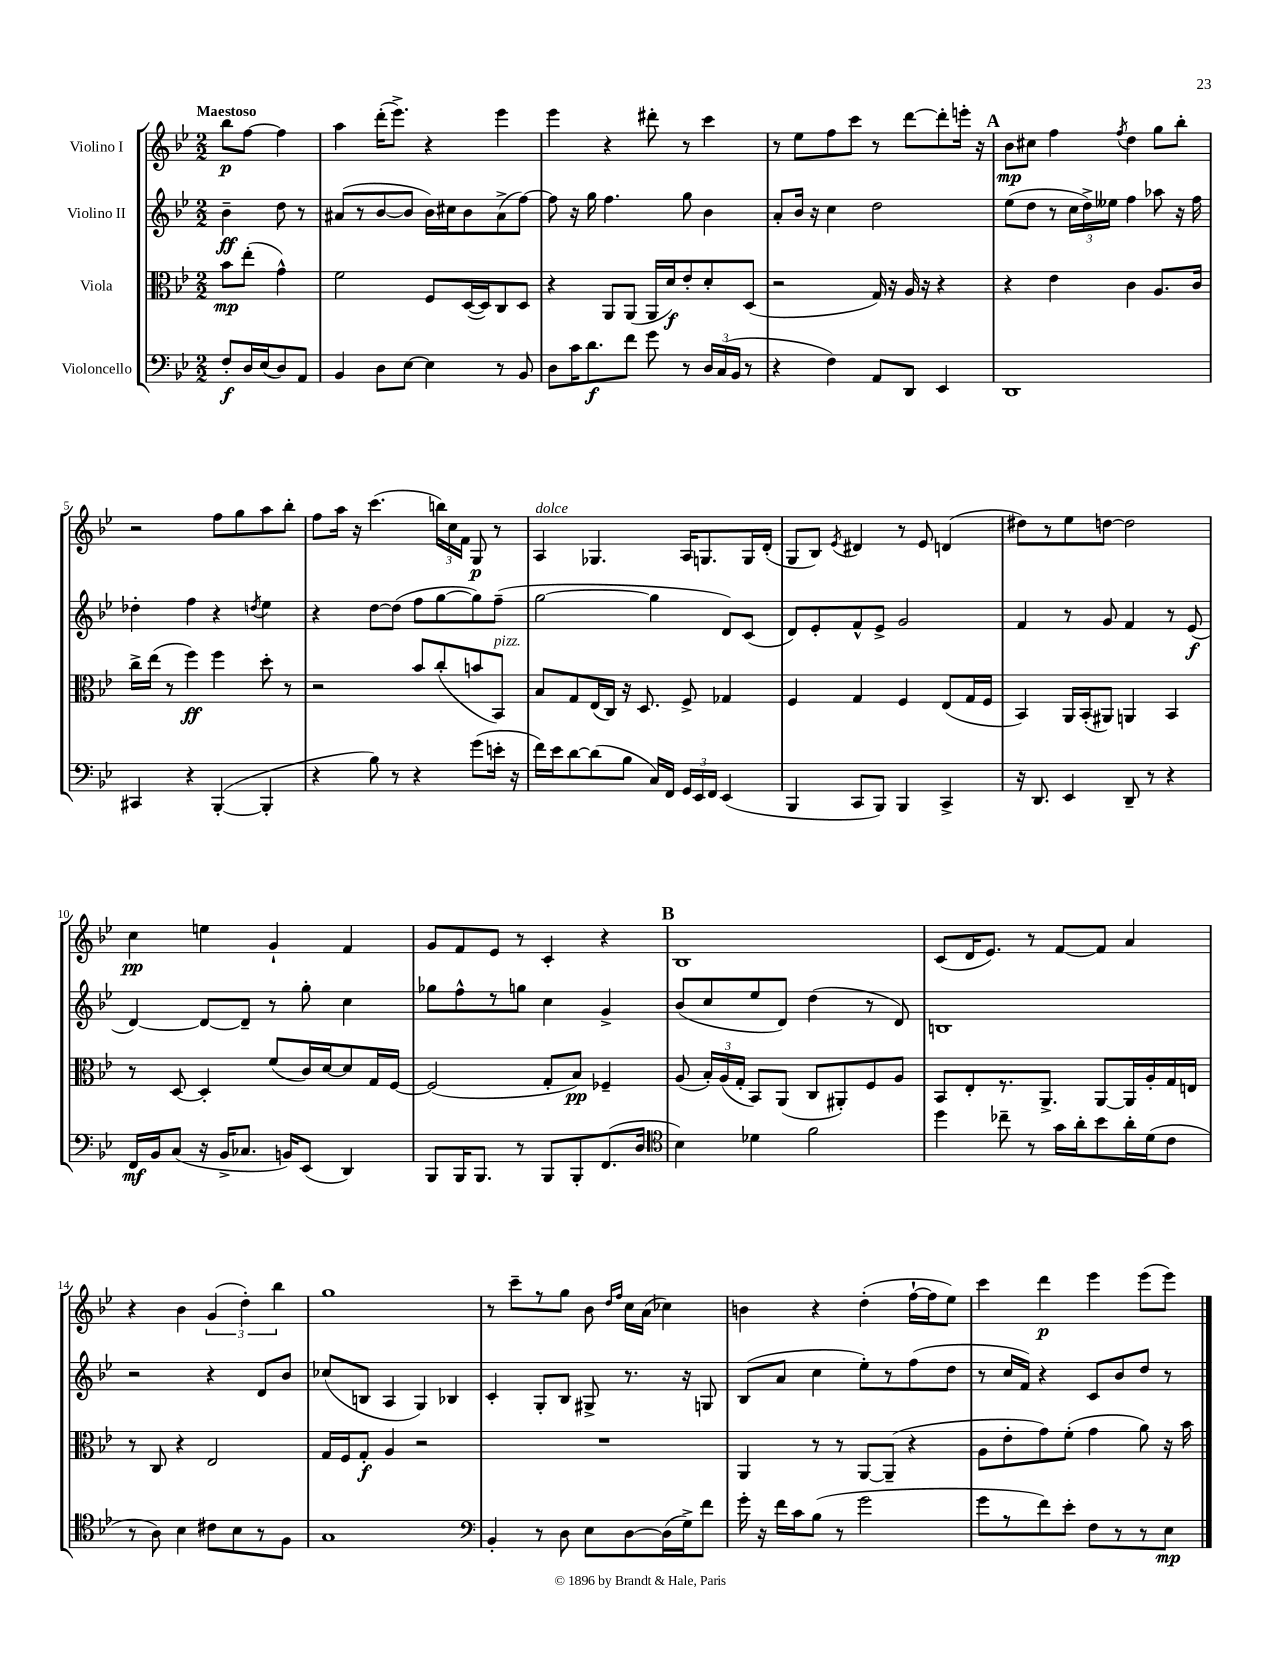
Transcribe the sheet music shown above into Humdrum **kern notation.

**kern	**dynam	**kern	**dynam	**kern	**dynam	**kern	**dynam
*part4	*part4	*part3	*part3	*part2	*part2	*part1	*part1
*staff4	*staff4	*staff3	*staff3	*staff2	*staff2	*staff1	*staff1
*I"Violoncello	*	*I"Viola	*	*I"Violino II	*	*I"Violino I	*
*clefF4	*	*clefC3	*	*clefG2	*	*clefG2	*
*k[b-e-]	*	*k[b-e-]	*	*k[b-e-]	*	*k[b-e-]	*
*M2/2	*	*M2/2	*	*M2/2	*	*M2/2	*
=	=	=	=	=	=	=	=
!	!	!	!	!	!	!LO:TX:a:B:t=Maestoso	!
8F'/L	f	8b-\L	mp	4b-~\	ff	8bb-\L	p
16D/L	.	(8ee-'\J	.	.	.	[8ff\J	.
(16E-/J	.	.	.	.	.	.	.
8D/)	.	4g^^\)	.	8dd\	.	4ff\]	.
8AA/J	.	.	.	8r	.	.	.
=1	=1	=1	=1	=1	=1	=1	=1
4BB-/	.	2f\	.	(8a#X/L	.	4aa\	.
.	.	.	.	8r	.	.	.
8D\L	.	.	.	[8b-/	.	(16ddd'\KL	.
.	.	.	.	.	.	8.eee-^\J)	.
[8E-\J	.	.	.	8b-/J]	.	.	.
4E-\]	.	8F/L	.	16b-\LL)	.	4r	.
.	.	.	.	16cc#X\J	.	.	.
.	.	([16D/L	.	8b-\	.	.	.
.	.	16D/J])	.	.	.	.	.
8r	.	8C/	.	(8a#^\	.	4eee-\	.
8BB-/	.	8D/J	.	[8ff\J)	.	.	.
=2	=2	=2	=2	=2	=2	=2	=2
8D\L	.	4r	.	8ff\]	.	4eee-\	.
16c\K	.	.	.	16r	.	.	.
8.d\	f	.	.	16gg\	.	.	.
.	.	8AA/L	.	4.ff\	.	4r	.
8f\J	.	(8AA/J	.	.	.	.	.
8g\	.	16AA/LL	.	.	.	8ddd#X'\	.
.	.	16d/J)	f	.	.	.	.
8r	.	8e-'/	.	8gg\	.	8r	.
24D/LL	.	8d'/	.	4b-\	.	4ccc\	.
(24C/	.	.	.	.	.	.	.
24BB-/JJ	.	.	.	.	.	.	.
8r	.	(8D/J	.	.	.	.	.
=3	=3	=3	=3	=3	=3	=3	=3
4r	.	2r	.	8a'/L	.	8r	.
.	.	.	.	16b-/Jk	.	8ee-\L	.
.	.	.	.	16r	.	.	.
4F\)	.	.	.	4cc\	.	8ff\	.
.	.	.	.	.	.	8ccc\J	.
8AA/L	.	16G/)	.	2dd\	.	8r	.
.	.	16r	.	.	.	.	.
8DD/J	.	16A/	.	.	.	[8ddd\L	.
.	.	16r	.	.	.	.	.
4EE-/	.	4r	.	.	.	8ddd'\]	.
.	.	.	.	.	.	16eeen'\Jk	.
.	.	.	.	.	.	16r	.
!!LO:REH:place=s1:t=A
=4	=4	=4	=4	=4	=4	=4	=4
1DD	.	4r	.	(8ee-\L	.	8b-\L	mp
.	.	.	.	8dd\J	.	8cc#X\J	.
.	.	4e-\	.	8r	.	4ff\	.
.	.	.	.	24cc\LL	.	.	.
.	.	.	.	24dd^\)	.	.	.
.	.	.	.	24ee--X\JJ	.	.	.
.	.	.	.	.	.	8qff/	.
.	.	4c\	.	4ff\	.	4dd\	.
.	.	8.A/L	.	8aa-X\	.	8gg\L	.
.	.	.	.	16r	.	8bb-'\J	.
.	.	16c/Jk	.	16ff\	.	.	.
!!LO:LB:g=z
=5	=5	=5	=5	=5	=5	=5	=5
4CC#X/	.	16cc^\LL	.	4dd-X'\	.	2r	.
.	.	(16ee-\JJ	.	.	.	.	.
.	.	8r	.	.	.	.	.
4r	.	4ff\)	ff	4ff\	.	.	.
([4BBB-'/	.	4ff\	.	4r	.	8ff\L	.
.	.	.	.	.	.	8gg\	.
.	.	.	.	8qddn/	.	.	.
4BBB-'/]	.	8dd'\	.	4ee-\	.	8aa\	.
.	.	8r	.	.	.	8bb-'\J	.
=6	=6	=6	=6	=6	=6	=6	=6
4r	.	2r	.	4r	.	8ff\L	.
.	.	.	.	.	.	16aa\Jk	.
.	.	.	.	.	.	16r	.
8B-\)	.	.	.	[8dd\L	.	(4.ccc\	.
8r	.	.	.	(8dd\J]	.	.	.
4r	.	8b-/L	.	8ff\L	.	.	.
.	.	(8cc'/	.	[8gg\	.	24bbn\LL)	.
.	.	.	.	.	.	24cc\	.
.	.	.	.	.	.	24f\JJ	.
(8g\L	.	8bn/	.	8gg\])	.	8G/	p
!	!	!LO:TX:a:i:t=pizz.	!	!	!	!	!
16en'\Jk	.	8BB-/J)	.	(8ff~\J	.	8r	.
16r	.	.	.	.	.	.	.
=7	=7	=7	=7	=7	=7	=7	=7
!	!	!	!	!	!	!LO:TX:a:i:t=dolce	!
16f\LL)	.	8B-/L	.	[2gg\	.	4A/	.
16e-\J	.	.	.	.	.	.	.
[8d\	.	8G/	.	.	.	.	.
(8d\]	.	(16E-/L	.	.	.	4.G-X/	.
.	.	16C/JJ)	.	.	.	.	.
8B-\J	.	16r	.	.	.	.	.
.	.	8.D/	.	.	.	.	.
16C/LL)	.	.	.	4gg\]	.	.	.
16FF/JJ	.	.	.	.	.	.	.
24GG/LL	.	8F^/	.	.	.	16A/KL	.
24EE-/	.	.	.	.	.	.	.
.	.	.	.	.	.	8.Gn/	.
24FF/JJ	.	.	.	.	.	.	.
(4EE-/	.	4G-X/	.	8d/L)	.	.	.
.	.	.	.	(8c/J	.	16G/L	.
.	.	.	.	.	.	(16d'/JJ	.
=8	=8	=8	=8	=8	=8	=8	=8
4BBB-/	.	4F/	.	8d/L)	.	8G/L	.
.	.	.	.	8e-'/	.	8B-/J)	.
.	.	.	.	.	.	8qe-/	.
8CC/L	.	4G/	.	8f^^/	.	4d#X/	.
8BBB-/J)	.	.	.	8e-^/J	.	.	.
4BBB-/	.	4F/	.	2g/	.	8r	.
.	.	.	.	.	.	8e-/	.
4CC^/	.	(8E-/L	.	.	.	(4dn/	.
.	.	16G/L	.	.	.	.	.
.	.	16F/JJ	.	.	.	.	.
=9	=9	=9	=9	=9	=9	=9	=9
16r	.	4BB-/)	.	4f/	.	8dd#X\L)	.
8.DD/	.	.	.	.	.	.	.
.	.	.	.	.	.	8r	.
4EE-/	.	16AA/LL	.	8r	.	8ee-\	.
.	.	(16BB-'/J	.	.	.	.	.
.	.	8AA#X/J)	.	8g/	.	[8ddn\J	.
8DD~/	.	4AAn/	.	4f/	.	2dd\]	.
8r	.	.	.	.	.	.	.
4r	.	4BB-/	.	8r	.	.	.
.	.	.	.	(8e-/	f	.	.
!!LO:LB:g=z
=10	=10	=10	=10	=10	=10	=10	=10
16FF/LL	mf	8r	.	[4d/)	.	4cc\	pp
16BB-/J	.	.	.	.	.	.	.
(8C/J	.	[8D/	.	.	.	.	.
16r	.	4D'/]	.	8d/L_	.	4een\	.
16BB-^/KL	.	.	.	.	.	.	.
8.C-X/J	.	.	.	8d~/J]	.	.	.
.	.	(8f/L	.	8r	.	4g`/	.
16BBn/KL)	.	.	.	.	.	.	.
(8EE-/J	.	16c/L)	.	8gg'\	.	.	.
.	.	[16d/J	.	.	.	.	.
4DD/)	.	8d/]	.	4cc\	.	4f/	.
.	.	16G/L	.	.	.	.	.
.	.	[16F/JJ	.	.	.	.	.
=11	=11	=11	=11	=11	=11	=11	=11
8BBB-/L	.	(2F/]	.	8gg-X\L	.	8g/L	.
16BBB-/K	.	.	.	8ff^^\	.	8f/	.
8.BBB-/J	.	.	.	.	.	.	.
.	.	.	.	8r	.	8e-/J	.
8r	.	.	.	8ggn\J	.	8r	.
8BBB-/L	.	8G'/L	.	4cc\	.	4c'/	.
8BBB-'/	.	8B-/J)	pp	.	.	.	.
(8.FF/	.	4F-X~/	.	4g^/	.	4r	.
16D/Jk	.	.	.	.	.	.	.
!!LO:REH:place=s1:t=B
=12	=12	=12	=12	=12	=12	=12	=12
*clefC4	*	*	*	*	*	*	*
4B-\)	.	(8A/	.	(8b-/L	.	1B-	.
.	.	24B-'/LL)	.	8cc/	.	.	.
.	.	(24A/	.	.	.	.	.
.	.	24G'/JJ	.	.	.	.	.
4d-X\	.	8BB-/L)	.	8ee-/	.	.	.
.	.	(8AA/J	.	8d/J)	.	.	.
2f\	.	8C/L	.	(4dd\	.	.	.
.	.	8AA#X'/)	.	.	.	.	.
.	.	8F/	.	8r	.	.	.
.	.	8A/J	.	8d/)	.	.	.
=13	=13	=13	=13	=13	=13	=13	=13
4dd\	.	8BB-/L	.	1Bn	.	(8c/L	.
.	.	8E-'/	.	.	.	16d/K	.
.	.	.	.	.	.	8.e-/J)	.
8cc-X~\	.	8.r	.	.	.	.	.
8r	.	.	.	.	.	8r	.
.	.	8.AA^/J	.	.	.	.	.
16g\LL	.	.	.	.	.	[8f/L	.
16a'\J	.	.	.	.	.	.	.
8b-\	.	[8AA/L	.	.	.	8f/J]	.
16a'\L	.	16AA/L]	.	.	.	4a/	.
(16d\J	.	16A'/	.	.	.	.	.
8c\J	.	16G/	.	.	.	.	.
.	.	16En/JJ	.	.	.	.	.
!!LO:LB:g=z
=14	=14	=14	=14	=14	=14	=14	=14
8r	.	8r	.	2r	.	4r	.
8A\)	.	8C/	.	.	.	.	.
4B-\	.	4r	.	.	.	4b-\	.
8c#X\L	.	2E-/	.	4r	.	(6g/	.
8B-\	.	.	.	.	.	.	.
.	.	.	.	.	.	6dd'\)	.
8r	.	.	.	8d/L	.	.	.
.	.	.	.	.	.	6bb-\	.
8F\J	.	.	.	8b-/J	.	.	.
=15	=15	=15	=15	=15	=15	=15	=15
1G	.	16G/LL	.	(8cc-X/L	.	1gg	.
.	.	16F/J	.	.	.	.	.
.	.	8G'/J	f	8Bn/J	.	.	.
.	.	4A/	.	4A/	.	.	.
.	.	2r	.	4G/)	.	.	.
.	.	.	.	4B-X/	.	.	.
=16	=16	=16	=16	=16	=16	=16	=16
*clefF4	*	*	*	*	*	*	*
4BB-'/	.	1r	.	4c'/	.	8r	.
.	.	.	.	.	.	8ccc~\L	.
8r	.	.	.	8G'/L	.	8r	.
8D\	.	.	.	8B-/J	.	8gg\J	.
8E-\L	.	.	.	8G#X^/	.	8b-\	.
.	.	.	.	.	.	16qqdd/LL	.
.	.	.	.	.	.	16qqff/JJ	.
[8D\	.	.	.	8.r	.	16cc\LL	.
.	.	.	.	.	.	(16a\JJ	.
(16D\L]	.	.	.	.	.	4cc-X\)	.
16G^\J)	.	.	.	16r	.	.	.
8f\J	.	.	.	8Gn/	.	.	.
=17	=17	=17	=17	=17	=17	=17	=17
16g'\	.	4AA/	.	(8B-/L	.	4bn\	.
16r	.	.	.	.	.	.	.
16f\LL	.	.	.	8a/J	.	.	.
16c\J	.	.	.	.	.	.	.
(8B-\J	.	8r	.	4cc\	.	4r	.
8r	.	8r	.	.	.	.	.
2g\	.	[8AA/L	.	8ee-'\L)	.	(4dd'\	.
.	.	(8AA~/J]	.	8r	.	.	.
.	.	4r	.	(8ff\	.	[16ff`\LL	.
.	.	.	.	.	.	16ff\J]	.
.	.	.	.	8dd\J	.	8ee-\J)	.
=18	=18	=18	=18	=18	=18	=18	=18
8g\L	.	8A\L	.	8r	.	4ccc\	.
8r	.	8e-'\	.	16cc/LL	.	.	.
.	.	.	.	16f/JJ)	.	.	.
8f\)	.	8g\)	.	4r	.	4ddd\	p
8e-'\J	.	(8f'\J	.	.	.	.	.
8F\L	.	4g\	.	8c/L	.	4eee-\	.
8r	.	.	.	8b-/	.	.	.
8r	.	8a\)	.	8dd/J	.	(8eee-\L	.
8E-\J	mp	16r	.	8r	.	8eee-\J)	.
.	.	16b-\	.	.	.	.	.
==	==	==	==	==	==	==	==
*-	*-	*-	*-	*-	*-	*-	*-
